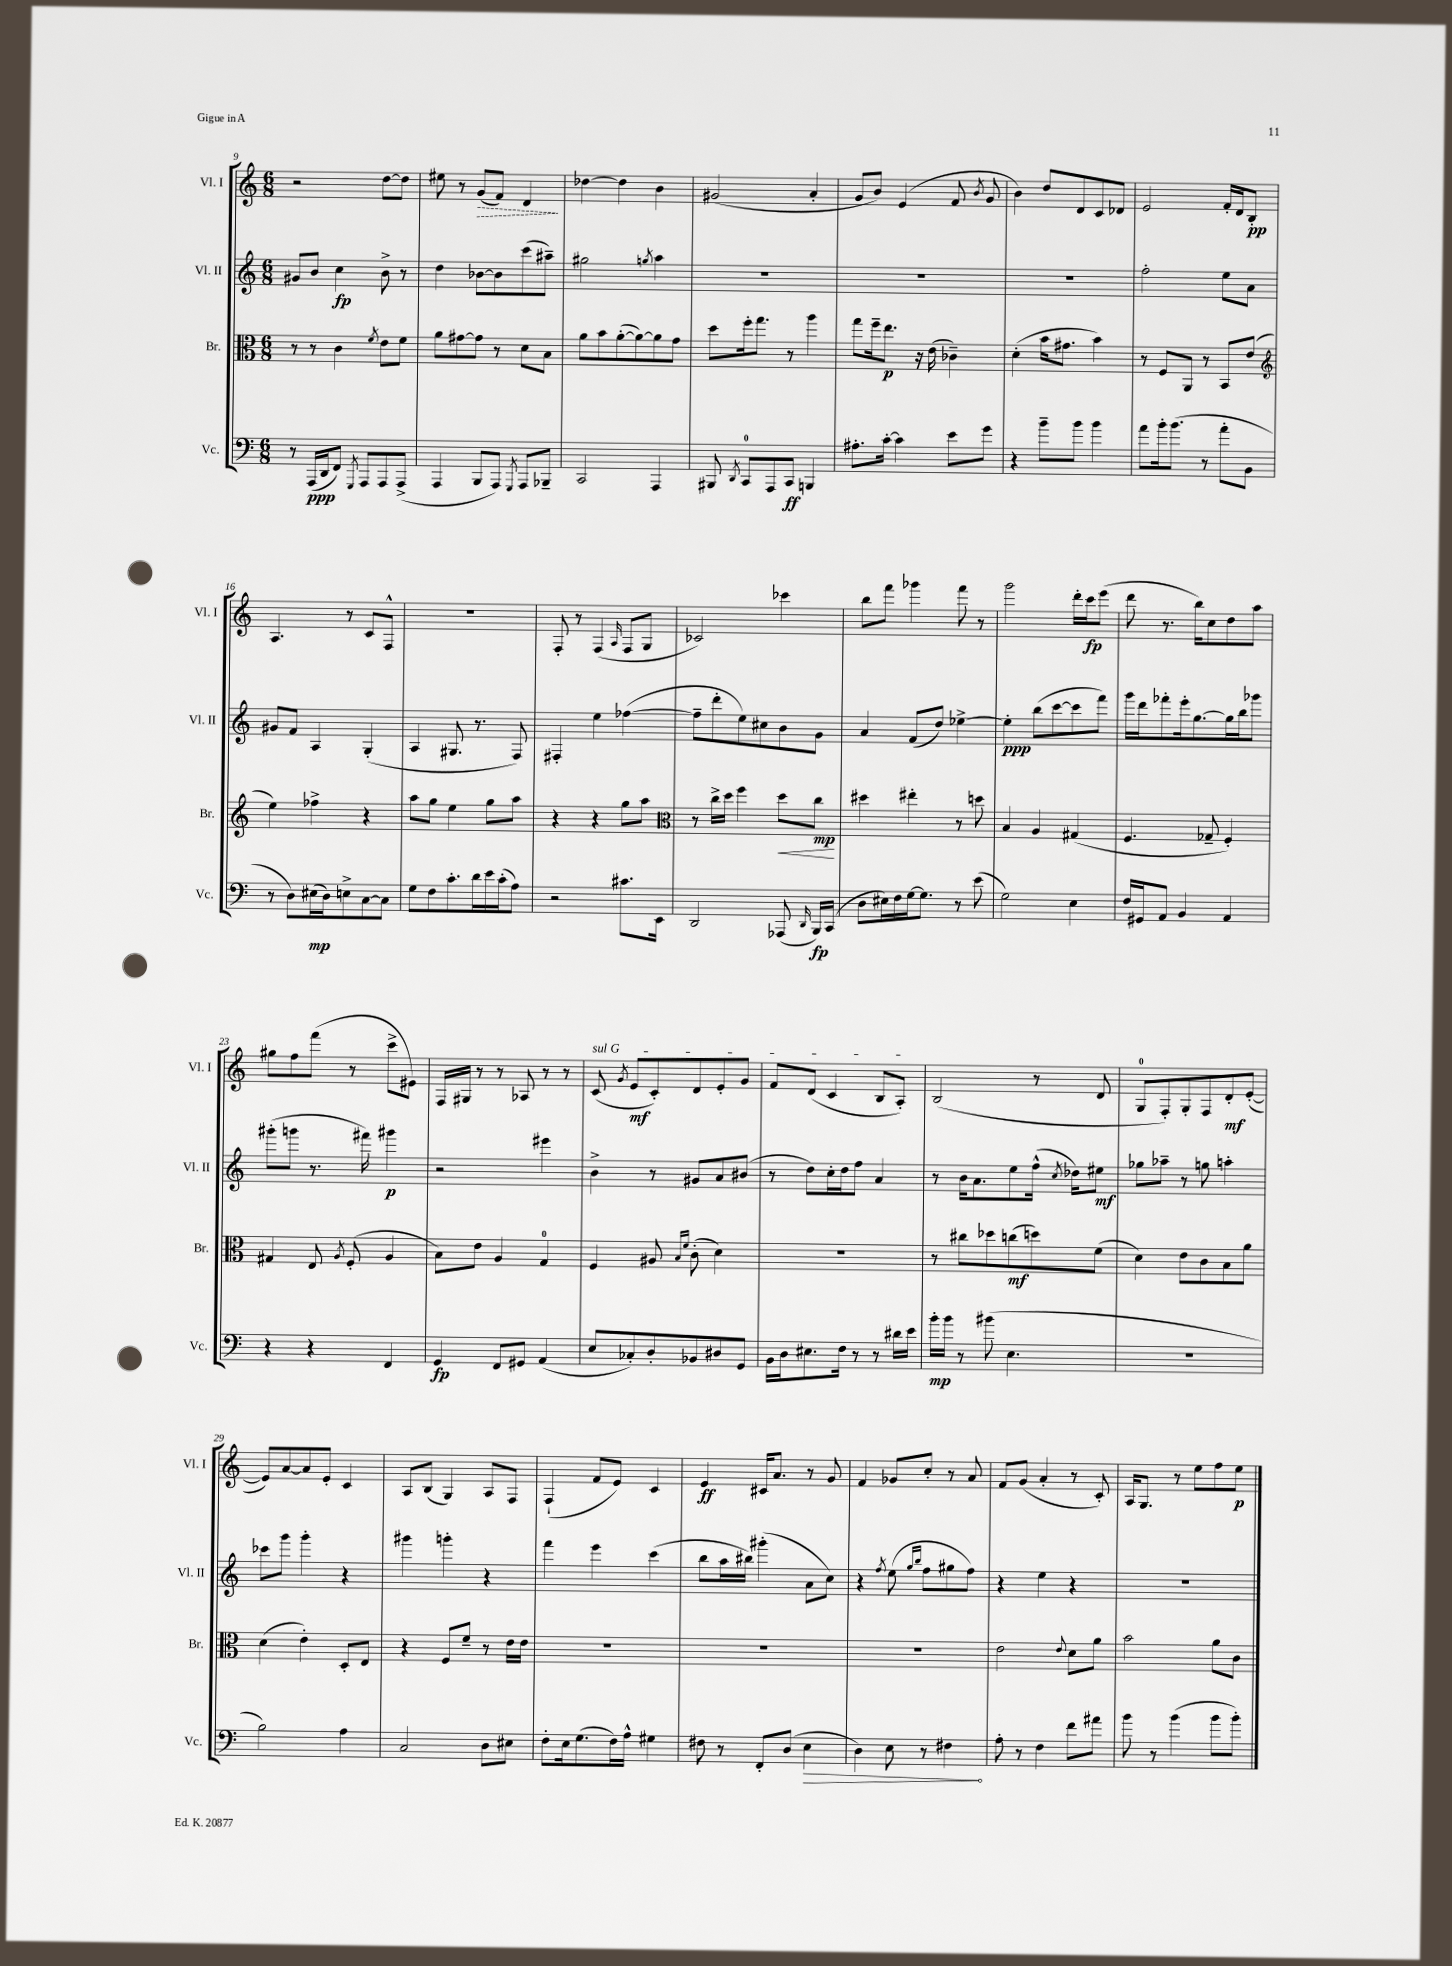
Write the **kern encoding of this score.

**kern	**dynam	**kern	**dynam	**kern	**dynam	**kern	**dynam
*part4	*part4	*part3	*part3	*part2	*part2	*part1	*part1
*staff4	*staff4	*staff3	*staff3	*staff2	*staff2	*staff1	*staff1
*I"Vc.	*	*I"Br.	*	*I"Vl. II	*	*I"Vl. I	*
*I'Vc.	*	*I'Br.	*	*I'Vl. II	*	*I'Vl. I	*
*clefF4	*	*clefC3	*	*clefG2	*	*clefG2	*
*k[]	*	*k[]	*	*k[]	*	*k[]	*
*M6/8	*	*M6/8	*	*M6/8	*	*M6/8	*
=9	=9	=9	=9	=9	=9	=9	=9
8r	.	8r	.	8g#X/L	.	2r	.
(16AAA/LL	ppp	8r	.	8b/J	.	.	.
16DD/J	.	.	.	.	.	.	.
8FF/J)	.	4c\	.	4cc\	fp	.	.
8qGGG/	.	.	.	.	.	.	.
8AAA/L	.	.	.	.	.	.	.
.	.	8qf/	.	.	.	.	.
8AAA/	.	8e\L	.	8b^\	.	[8dd\L	.
(8AAA^/J	.	8f\J	.	8r	.	8dd\J]	.
=10	=10	=10	=10	=10	=10	=10	=10
4AAA/	.	8a\L	.	4dd\	.	8ee#X\	.
.	.	[8g#X\	.	.	.	8r	.
!	!	!	!	!	!	!	!LO:HP:b
8BBB/L	.	8g#\J]	.	[8b-X\L	.	(8g/L	>
8AAA/J)	.	8r	.	8b-\]	.	8f/J)	.
8qGGG/	.	.	.	.	.	.	.
8AAA/L	.	8d\L	.	(8ccc\	.	4d/	.
8BBB-X~/J	.	8B\J	.	8aa#X~\J)	.	.	.
.	.	.	.	.	.	.	]
=11	=11	=11	=11	=11	=11	=11	=11
2CC/	.	8a\L	.	2gg#X\	.	[4dd-X\	.
.	.	8b\	.	.	.	.	.
.	.	([8a'\	.	.	.	4dd-\]	.
.	.	8a\_)	.	.	.	.	.
.	.	.	.	8qggn/	.	.	.
4AAA/	.	8a\]	.	4aa\	.	4b\	.
.	.	8g\J	.	.	.	.	.
=12	=12	=12	=12	=12	=12	=12	=12
8BBB#X/	.	8dd\L	.	2.r	.	(2g#X/	.
8qDD/	.	.	.	.	.	.	.
8CC/L	.	16ff'\k	.	.	.	.	.
.	.	8.gg\J	.	.	.	.	.
8AAA/	.	.	.	.	.	.	.
8CC/J	ff	8r	.	.	.	.	.
4BBBn/	.	4aa\	.	.	.	4a'/	.
=13	=13	=13	=13	=13	=13	=13	=13
8.A#X'\L	.	8gg\L	.	2.r	.	8g/L	.
.	.	16ff~\k	.	.	.	8b/J)	.
[16c'\Jk	.	8.ee\J	p	.	.	.	.
4c\]	.	.	.	.	.	(4e/	.
.	.	16r	.	.	.	.	.
.	.	(16e\	.	.	.	.	.
8e\L	.	4c-X~\)	.	.	.	8f/	.
.	.	.	.	.	.	8qb/	.
8g\J	.	.	.	.	.	8g/	.
=14	=14	=14	=14	=14	=14	=14	=14
4r	.	(4d'\	.	2.r	.	4b\)	.
8b~\L	.	16b\KL	.	.	.	8dd/L	.
.	.	8.g#X\J	.	.	.	.	.
8b\J	.	.	.	.	.	8d/	.
4b\	.	4b\)	.	.	.	8c/	.
.	.	.	.	.	.	8d-X/J	.
=15	=15	=15	=15	=15	=15	=15	=15
8a\L	.	8r	.	2ff'\	.	2e/	.
16b'\k	.	8F/L	.	.	.	.	.
(8.b\J	.	.	.	.	.	.	.
.	.	8AA/J	.	.	.	.	.
8r	.	8r	.	.	.	.	.
8a'\L	.	8BB/L	.	8ee\L	.	16f'/LL	.
.	.	.	.	.	.	16d/J	.
8BB\J	.	(8e/J	.	8a\J	.	8B'/J	pp
!!LO:LB:g=z
=16	=16	=16	=16	=16	=16	=16	=16
*	*	*clefG2	*	*	*	*	*
8r	.	4ee\)	.	8g#X/L	.	4.A/	.
8D\L)	.	.	.	8f/J	.	.	.
(16E#X\L	mp	4ff-X^\	.	4A/	.	.	.
16D\J)	.	.	.	.	.	.	.
8En^\	.	.	.	.	.	8r	.
[8C\	.	4r	.	(4G'/	.	8c/L	.
8C\J]	.	.	.	.	.	8F^^/J	.
=17	=17	=17	=17	=17	=17	=17	=17
8G\L	.	8aa\L	.	4A/	.	2.r	.
8F\	.	8gg\J	.	.	.	.	.
8.c'\	.	4ee\	.	8.G#X/	.	.	.
16d\L	.	.	.	8.r	.	.	.
16e\	.	8gg\L	.	.	.	.	.
(16c'\J	.	.	.	.	.	.	.
8A\J)	.	8aa\J	.	8F/)	.	.	.
=18	=18	=18	=18	=18	=18	=18	=18
2r	.	4r	.	4F#X'/	.	8F'/	.
.	.	.	.	.	.	8r	.
.	.	4r	.	4ee\	.	(4F/	.
.	.	.	.	.	.	16qqA/	.
8.c#X\L	.	8gg\L	.	([4ff-X\	.	8F/L	.
.	.	8aa\J	.	.	.	8G/J	.
16EE\Jk	.	.	.	.	.	.	.
=19	=19	=19	=19	=19	=19	=19	=19
*	*	*clefC3	*	*	*	*	*
2DD/	.	8r	.	8ff-~\L]	.	2c-X/)	.
.	.	16cc^\LL	.	8ddd'\	.	.	.
.	.	16dd\JJ	.	.	.	.	.
.	.	4ff\	.	8ee\)	.	.	.
.	.	.	.	8cc#X\	.	.	.
!	!	!	!LO:HP:b	!	!	!	!
(8AAA-X/	.	8dd\L	<	8b\	.	4ccc-X\	.
16qqDD/	.	.	.	.	.	.	.
16BBB/LL)	fp	8cc\J	mp	8g\J	.	.	.
(16CC/JJ	.	.	.	.	.	.	.
.	.	.	[	.	.	.	.
=20	=20	=20	=20	=20	=20	=20	=20
8D\L	.	4dd#X\	.	4a/	.	8bb\L	.
16E#X\L)	.	.	.	.	.	8fff\J	.
16F\	.	.	.	.	.	.	.
[16G\J	.	4ee#X'\	.	(8f/L	.	4ggg-X\	.
8.G\J]	.	.	.	.	.	.	.
.	.	.	.	8dd/J)	.	.	.
8r	.	8r	.	[4ee-X^\	.	8fff\	.
(8e\	.	8ddn\	.	.	.	8r	.
=21	=21	=21	=21	=21	=21	=21	=21
2G\)	.	4B/	.	4ee-'\]	ppp	2ggg\	.
.	.	4A/	.	(8bb\L	.	.	.
.	.	.	.	[8ccc\	.	.	.
4E\	.	(4G#X/	.	8ccc\]	.	16ddd'\LL	.
.	.	.	.	.	.	16ccc\J	fp
.	.	.	.	8fff\J)	.	(8eee\J	.
=22	=22	=22	=22	=22	=22	=22	=22
16F/LL	.	4.F/	.	16ggg\LL	.	8ddd\	.
16GG#X/J	.	.	.	16ddd\J	.	.	.
8AA/J	.	.	.	8fff-X'\	.	8.r	.
4BB/	.	.	.	16eee'\k	.	.	.
.	.	.	.	[8.gg\	.	16bb\KL)	.
.	.	8G-X~/	.	.	.	8cc\	.
4AA/	.	4F'/)	.	16gg\L]	.	8dd\	.
.	.	.	.	16bb\J	.	.	.
.	.	.	.	8ggg-X\J	.	8aa\J	.
!!LO:LB:g=z
=23	=23	=23	=23	=23	=23	=23	=23
4r	.	4G#X/	.	(8ggg#X'\L	.	8gg#X\L	.
.	.	.	.	8gggn\J	.	8ff\	.
4r	.	8E/	.	8.r	.	(8fff\J	.
.	.	8qA/	.	.	.	.	.
.	.	(8F'/	.	.	.	8r	.
.	.	.	.	16fff#X\)	.	.	.
4FF/	.	4A/	.	4ggg#X\	p	8ccc^\L	.
.	.	.	.	.	.	8e#X\J)	.
=24	=24	=24	=24	=24	=24	=24	=24
4GG/	fp	8B\L)	.	2r	.	16F/LL	.
.	.	.	.	.	.	16G#X/JJ	.
.	.	8e\J	.	.	.	8r	.
8FF/L	.	4A/	.	.	.	8r	.
8GG#X/J	.	.	.	.	.	8A-X/	.
(4AA/	.	4G/	.	4eee#X\	.	8r	.
.	.	.	.	.	.	8r	.
=25	=25	=25	=25	=25	=25	=25	=25
!	!	!	!	!	!	!LO:TX:a:i:t=sul G	!
8E/L	.	4F/	.	4b^\	.	(8c/	.
.	.	.	.	.	.	8qg/	.
8C-X'/)	.	.	.	.	.	8e/L	mf
8D'/	.	8A#X/	.	8r	.	8c'/)	.
.	.	16qqB/LL	.	.	.	.	.
.	.	16qqf/JJ	.	.	.	.	.
8BB-X/	.	(8c'\	.	8g#X/L	.	8d/	.
8D#X/	.	4d\)	.	8a/	.	8e'/	.
8GG/J	.	.	.	(8b#X/J	.	8g/J	.
=26	=26	=26	=26	=26	=26	=26	=26
16BB\LL	.	2.r	.	8r	.	8f/L	.
16D\J	.	.	.	.	.	.	.
8.E#X\	.	.	.	8dd\L)	.	(8d/J	.
.	.	.	.	16cc'\L	.	4c/	.
16F\Jk	.	.	.	16dd\J	.	.	.
8r	.	.	.	8ff\J	.	.	.
8r	.	.	.	4a/	.	8B/L	.
16d#X\LL	.	.	.	.	.	8A'/J)	.
16e\JJ	.	.	.	.	.	.	.
=27	=27	=27	=27	=27	=27	=27	=27
16b'\LL	mp	8r	.	8r	.	(2B/	.
16b\JJ	.	.	.	.	.	.	.
8r	.	8cc#X\L	.	16b\KL	.	.	.
.	.	.	.	8.a\	.	.	.
(8b#X\	.	8dd-X\	.	.	.	.	.
4.E\	.	(8ccn\	mf	8ee\	.	.	.
.	.	8ddn\)	.	(16ff^^\Jk	.	8r	.
.	.	.	.	8qcc/	.	.	.
.	.	.	.	16dd-X\KL)	.	.	.
.	.	(8f\J	.	8ee#X\J	mf	8d/	.
=28	=28	=28	=28	=28	=28	=28	=28
2.r	.	4d\)	.	8gg-X\L	.	8G/L	.
.	.	.	.	8aa-X~\J	.	8F'/)	.
.	.	8e\L	.	8r	.	8G'/	.
.	.	8c\	.	8ggn\	.	8F/	.
.	.	8B\	.	4aan'\	.	8d'/	mf
.	.	8a\J	.	.	.	([8e'/J	.
!!LO:LB:g=z
=29	=29	=29	=29	=29	=29	=29	=29
2B\)	.	(4d\	.	8ccc-X\L	.	8e/L])	.
.	.	.	.	8ggg\J	.	[8a/	.
.	.	4e'\)	.	4ggg'\	.	8a/]	.
.	.	.	.	.	.	8e'/J	.
4A\	.	8D'/L	.	4r	.	4c/	.
.	.	8E/J	.	.	.	.	.
=30	=30	=30	=30	=30	=30	=30	=30
2C/	.	4r	.	4ggg#X\	.	8A/L	.
.	.	.	.	.	.	(8B/J	.
.	.	8F/L	.	4gggn'\	.	4G/)	.
.	.	8f~/J	.	.	.	.	.
8D\L	.	8r	.	4r	.	8A/L	.
8E#X\J	.	16e\LL	.	.	.	8F/J	.
.	.	16e\JJ	.	.	.	.	.
=31	=31	=31	=31	=31	=31	=31	=31
8F'\L	.	2.r	.	4fff\	.	(4F`/	.
16E\k	.	.	.	.	.	.	.
(8.G\	.	.	.	.	.	.	.
.	.	.	.	4eee\	.	8f/L	.
16F\L)	.	.	.	.	.	8e/J)	.
16A^^\JJ	.	.	.	.	.	.	.
4G#X\	.	.	.	(4ccc\	.	4c/	.
=32	=32	=32	=32	=32	=32	=32	=32
8F#X\	.	2.r	.	8bb\L	.	4e/	ff
8r	.	.	.	16aa\L	.	.	.
.	.	.	.	16bb#X\JJ)	.	.	.
8FF'/L	.	.	.	(4ggg#X'\	.	16c#X/KL	.
.	.	.	.	.	.	8.a/J	.
(8D/J	.	.	.	.	.	.	.
!	!LO:HP:b	!	!	!	!	!	!
4E\	>	.	.	8a\L	.	8r	.
.	.	.	.	8cc\J)	.	8g/	.
=33	=33	=33	=33	=33	=33	=33	=33
4D\)	.	2.r	.	4r	.	4f/	.
.	.	.	.	8qff/	.	.	.
8E\	.	.	.	(8ee\	.	8g-X/L	.
.	.	.	.	16qqgg/LL	.	.	.
.	.	.	.	16qqbb/JJ	.	.	.
8r	.	.	.	8ff\L	.	8cc'/J	.
4F#X\	.	.	.	8gg#X\	.	8r	.
.	.	.	.	8ff\J)	.	8a/	.
.	]	.	.	.	.	.	.
=34	=34	=34	=34	=34	=34	=34	=34
8A'\	.	2e\	.	4r	.	8f/L	.
8r	.	.	.	.	.	(8g/J	.
4F\	.	.	.	4ee\	.	4a'/	.
.	.	8qqe/	.	.	.	.	.
8f\L	.	8d\L	.	4r	.	8r	.
8a#X\J	.	8a\J	.	.	.	8c'/)	.
=35	=35	=35	=35	=35	=35	=35	=35
8b\	.	2b\	.	2.r	.	16A/KL	.
.	.	.	.	.	.	8.G/J	.
8r	.	.	.	.	.	.	.
(4b\	.	.	.	.	.	8r	.
.	.	.	.	.	.	8ee\L	.
8b\L	.	8a\L	.	.	.	8ff\	.
8b'\J)	.	8c\J	.	.	.	8ee\J	p
==	==	==	==	==	==	==	==
*-	*-	*-	*-	*-	*-	*-	*-
